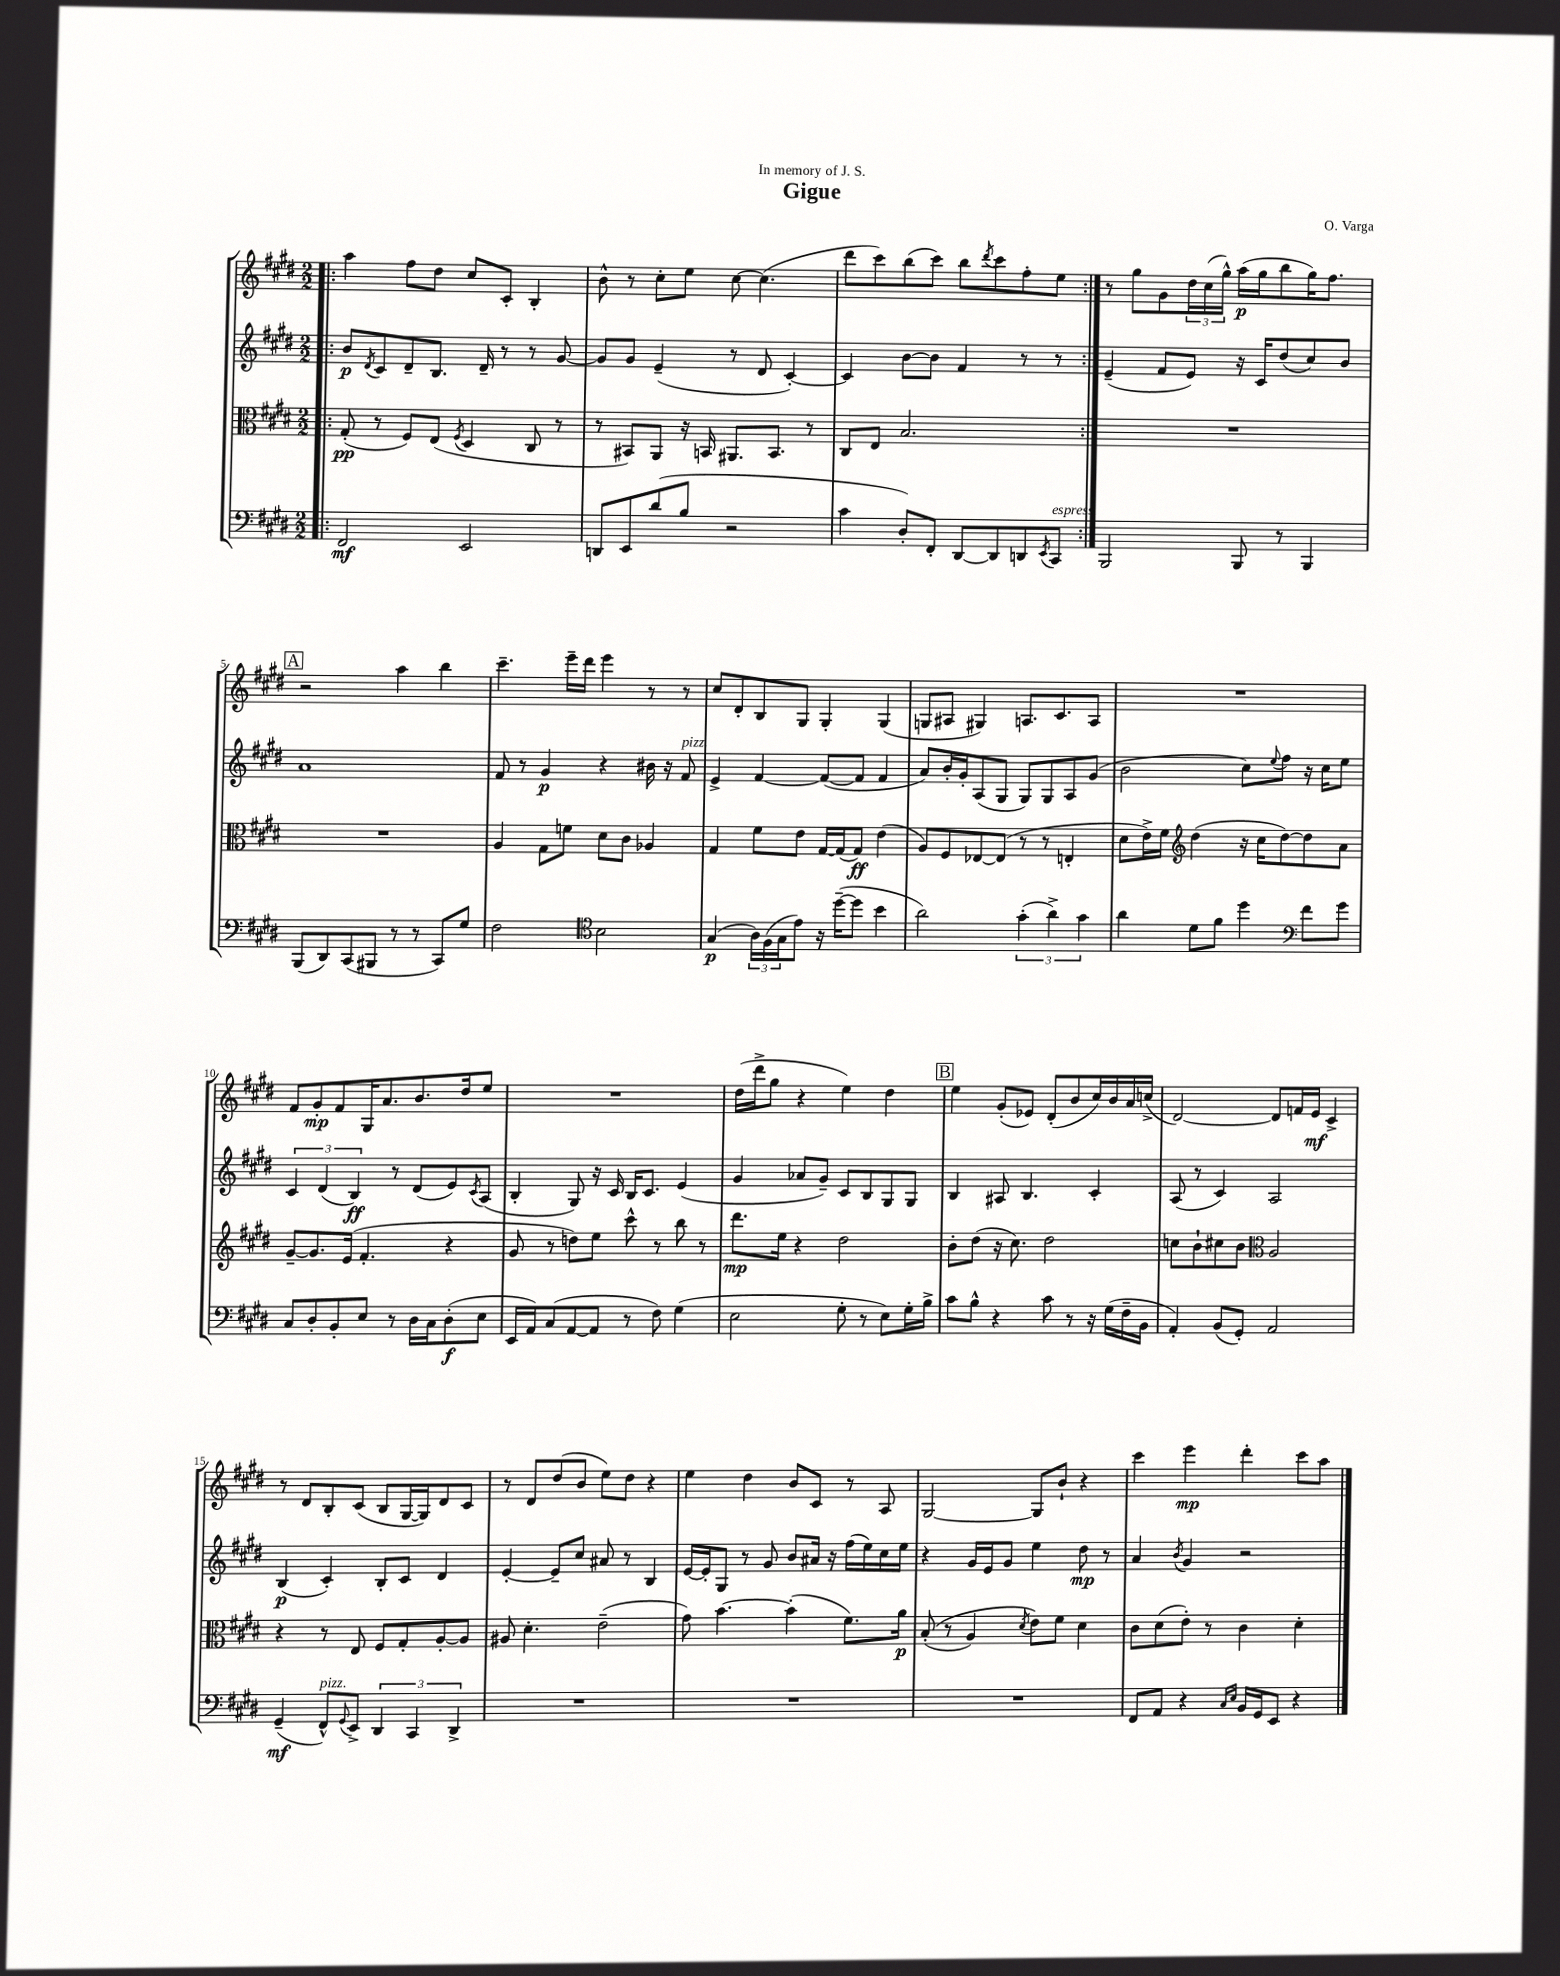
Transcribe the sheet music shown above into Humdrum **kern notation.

**kern	**kern	**kern	**kern
*staff4	*staff3	*staff2	*staff1
*clefF4	*clefC3	*clefG2	*clefG2
*k[f#c#g#d#]	*k[f#c#g#d#]	*k[f#c#g#d#]	*k[f#c#g#d#]
*M2/2	*M2/2	*M2/2	*M2/2
=!|:	=!|:	=!|:	=!|:
2FF#	(8G#'	8b	4aa
.	.	8qd#	.
.	8r	8c#	.
.	8F#)	8d#~	8ff#
.	(8E	8.B	8dd#
.	8qF#	.	.
2EE	4D#	.	8cc#
.	.	16d#~	.
.	.	8r	8c#'
.	8C#	8r	4B'
.	8r	[8g#	.
=	=	=	=
8DD	8r	8g#]	8b^^
8EE	8BB#)	8g#	8r
(8d#	8AA	(4e~	8cc#'
8B	16r	.	8ee
.	16BB	.	.
2r	8.AA#	8r	[8cc#
.	.	8d#	(4.cc#]
.	8.BB	.	.
.	.	[4c#')	.
.	8r	.	.
=	=	=	=
4c#	8C#	4c#]	8ddd#
.	8E	.	8ccc#)
8D#')	2.B	[8b	(8bb
8FF#'	.	8b]	8ccc#)
[8DD#	.	4f#	8bb
.	.	.	8qddd#
8DD#]	.	.	8ccc#
8DD	.	8r	8ff#'
8qEE	.	.	.
8CC#	.	8r	8ee
=:|!	=:|!	=:|!	=:|!
2BBB	1r	(4e~	8r
.	.	.	8gg#
.	.	8f#	8g#
.	.	8e)	24dd#
.	.	.	(24cc#
.	.	.	24gg#^^)
8BBB	.	16r	(16aa
.	.	16c#	16gg#
8r	.	(8dd#	8bb
4BBB	.	8cc#)	16gg#)
.	.	.	8.ff#
.	.	8b	.
=	=	=	=
(8BBB	1r	1a	2r
8DD#)	.	.	.
(8CC#	.	.	.
8BBB#	.	.	.
8r	.	.	4aa
8r	.	.	.
8CC#)	.	.	4bb
8G#	.	.	.
=	=	=	=
2F#	4A	8f#	4.ccc#~
.	.	8r	.
.	8G#	4g#	.
.	8f	.	16eee~
.	.	.	16ddd#
*clefC4	*	*	*
2B	8d#	4r	4eee
.	8c#	.	.
.	4A-	16b#	8r
.	.	16r	.
.	.	8f#	8r
=	=	=	=
(4G#	4G#	4e^	8cc#
.	.	.	8d#'
24A)	8f#	[4f#	8B
(24F#	.	.	.
24G#	.	.	.
8e)	8e	.	8G#
16r	[16G#	(8f#_	4G#'
([16dd#~	(16G#]	.	.
8dd#]	8G#)	8f#]	.
4b	(4e	4f#	(4G#
=	=	=	=
2a)	8A)	8a)	8G
.	8F#	16b'	8A#
.	.	16g#'	.
.	[8E-	(8A	4G#)
.	(8E-]	8G#	.
(6g#'	8r	8G#)	8.A
.	8r	8G#	.
6a^)	.	.	.
.	.	.	8.c#
.	4E'	8A	.
6g#	.	.	.
.	.	(8g#	8A
=	=	=	=
4a	8d#	2b	1r
.	16e^)	.	.
.	16f#	.	.
*	*clefG2	*	*
8d#	(4dd#	.	.
8f#	.	.	.
4dd#	16r	8cc#)	.
.	16cc#	.	.
.	.	8qqee	.
.	[8dd#)	8ff#	.
*clefF4	*	*	*
8f#	8dd#]	16r	.
.	.	16cc#	.
8g#	8a	8ee	.
=	=	=	=
8C#	[8g#~	6c#	8f#
8D#'	8.g#]	.	8g#'
.	.	(6d#	.
8BB'	.	.	8f#
.	(16e	.	.
.	.	6B)	.
8E	4.f#'	.	16G#
.	.	.	8.a
8r	.	8r	.
16D#	.	(8d#	8.b
16C#	.	.	.
(8D#'	4r	8e)	.
.	.	.	16dd#
.	.	8qc#	.
8E	.	(8A	8ee
=	=	=	=
16EE	8g#	4B'	1r
16AA)	.	.	.
(8C#	8r	.	.
[8AA	8dd)	8G#)	.
8AA]	8ee	16r	.
.	.	16c#	.
8r	8ccc#^^	16B	.
.	.	8.c#	.
8F#)	8r	.	.
(4G#	8bb	(4e	.
.	8r	.	.
=	=	=	=
2E	8.ddd#	4g#	(16dd#
.	.	.	16ddd#^
.	.	.	8gg#
.	16ee	.	.
.	4r	8a-	4r
.	.	8g#~)	.
8G#'	2dd#	8c#	4ee)
8r	.	8B	.
8E)	.	8G#	4dd#
16G#'	.	8G#	.
16B^	.	.	.
=	=	=	=
8c#	8b'	4B	4ee
8B^^	(8dd#	.	.
4r	16r	8A#	(8g#'
.	8.cc#)	.	.
.	.	4.B	8e-)
8c#	2dd#	.	(8d#'
8r	.	.	8b
16r	.	4c#'	16cc#)
(16G#	.	.	16b
16F#~	.	.	16a
16BB	.	.	(16cc^
=	=	=	=
4AA')	8cc	(8A	[2d#)
.	8b`	8r	.
(8BB	8cc#	4c#)	.
8GG#')	8b	.	.
*	*clefC3	*	*
2AA	2A	2A	8d#]
.	.	.	16f
.	.	.	16e
.	.	.	4c#^
=	=	=	=
(4GG#~	4r	(4B	8r
.	.	.	8d#
8FF#^^)	8r	4c#')	8B'
8qqGG#	.	.	.
8EE^	8E	.	(8c#
6DD#	8F#	8B'	8B
.	8G#'	8c#	[16G#
6CC#	.	.	.
.	.	.	16G#])
.	[8A'	4d#	8d#
6DD#^	.	.	.
.	8A]	.	8c#
=	=	=	=
1r	8A#	[4e'	8r
.	4.d#'	.	8d#
.	.	8e~]	(8dd#
.	.	8cc#	8b
.	(2e~	8a#	8ee)
.	.	8r	8dd#
.	.	4B	4r
=	=	=	=
1r	8g#)	[16e	4ee
.	.	16e']	.
.	[4.b	8G#	.
.	.	8r	4dd#
.	.	8g#	.
.	(4b']	8b	8b
.	.	16a#	8c#
.	.	16r	.
.	8.f#)	(16ff#	8r
.	.	16ee)	.
.	.	16cc#	8A
.	16a	16ee	.
=	=	=	=
1r	&((8B'	4r	[2G#
.	8r	.	.
.	4A)	16g#	.
.	.	16e	.
.	.	8g#	.
.	8qd#	.	.
.	8e&)	4ee	8G#]
.	8f#	.	8b`
.	4d#	8dd#	4r
.	.	8r	.
=	=	=	=
8FF#	8c#	4a	4ccc#
8AA	(8d#	.	.
.	.	8qb	.
4r	8e')	4g#	4eee
.	8r	.	.
16qqC#	.	.	.
16qqE	.	.	.
16BB	4c#	2r	4ddd#'
16GG#	.	.	.
8EE	.	.	.
4r	4d#'	.	8ccc#
.	.	.	8aa
==	==	==	==
*-	*-	*-	*-
